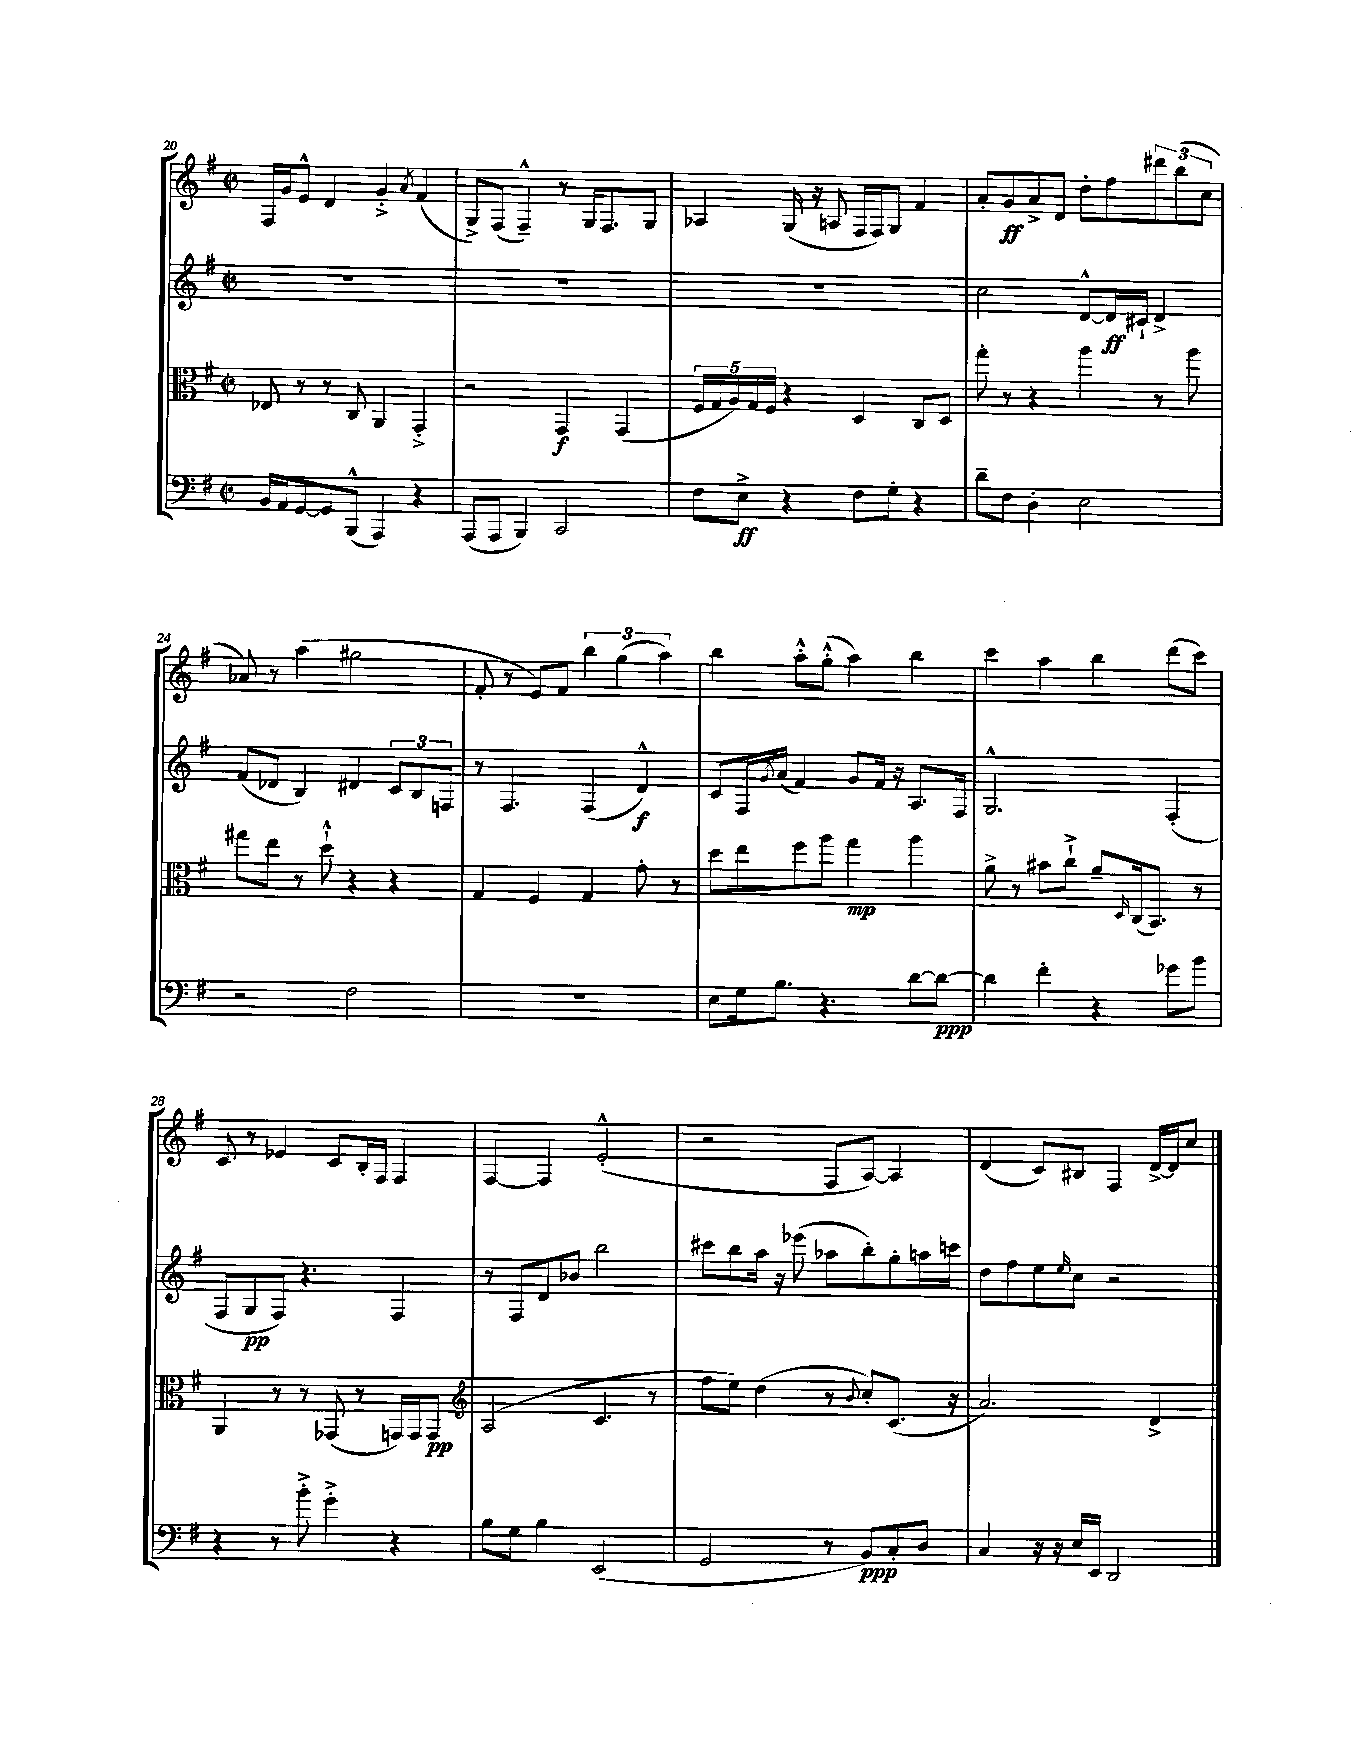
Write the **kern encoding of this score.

**kern	**kern	**kern	**kern
*staff4	*staff3	*staff2	*staff1
*clefF4	*clefC3	*clefG2	*clefG2
*k[f#]	*k[f#]	*k[f#]	*k[f#]
*M2/2	*M2/2	*M2/2	*M2/2
*met(c|)	*met(c|)	*met(c|)	*met(c|)
16BB/LL	8E-/	1r	16F#/LL
16AA/J	.	.	16g/J
[8GG/	8r	.	8e^^/J
8GG/]	8r	.	4d/
(8BBB^^/J	8C/	.	.
4AAA/)	4AA/	.	4g'^/
.	.	.	8qa/
4r	4GG'^/	.	(4f#/
=	=	=	=
(8AAA/L	2r	1r	8G^/L)
8AAA/J	.	.	(8F#/J
4BBB/)	.	.	4F#~^^/)
2CC/	4GG/	.	8r
.	.	.	16G/LK
.	.	.	8.F#/
.	(4GG/	.	.
.	.	.	8G/J
=	=	=	=
8F#\L	20F#/LL	1r	4A-/
.	20G/	.	.
.	20A/)	.	.
8E^\J	.	.	.
.	20G/	.	.
.	20F#/JJ	.	.
4r	4r	.	(16G/
.	.	.	16r
.	.	.	8A/
8F#\L	4D/	.	16F#/LL
.	.	.	16F#/J)
8G'\J	.	.	8G/J
4r	8C/L	.	4f#/
.	8D/J	.	.
=	=	=	=
8d~\L	8gg'\	2cc\	8a'/L
8F#\J	8r	.	8g/
4D'\	4r	.	8a^/
.	.	.	8d/J
2E\	4aa\	[8d^^/L	8dd'\L
.	.	16d/]L	8ff#\
.	.	16c#`/JJ	.
.	8r	4d^/	12ddd#\
.	.	.	(12bb\
.	8aa\	.	.
.	.	.	12cc\J
=	=	=	=
2r	8gg#\L	(8f#/L	8a-/)
.	8ee\J	8d-/J	8r
.	8r	4B/)	(4aa\
.	8dd`^^\	.	.
2F#\	4r	4d#/	2gg#\
.	4r	12c/L	.
.	.	12B/	.
.	.	12F/J	.
=	=	=	=
1r	4G/	8r	8f#'/
.	.	4.F#/	8r
.	4F#/	.	8e/L)
.	.	.	8f#/J
.	4G/	(4F#/	6bb\
.	.	.	(6gg\
.	8g'\	4d^^/)	.
.	.	.	6aa\)
.	8r	.	.
=	=	=	=
8E\L	8dd\L	8c/L	4bb\
16G\k	8ee\	16F#/L	.
.	.	8qg/	.
8.B\J	.	(16a/JJ	.
.	8ff#\	4f#/)	8aa'^^\L
4.r	8aa\J	.	(8gg'^^\J
.	4gg\	8g/L	4aa\)
.	.	16f#/Jk	.
.	.	16r	.
[8d\L	4aa\	8.A/L	4bb\
8d\_J	.	.	.
.	.	16F#/Jk	.
=	=	=	=
4d\]	8a^\	2.G^^/	4ccc\
.	8r	.	.
4f#'\	8b#\L	.	4aa\
.	8cc`^\J	.	.
4r	8a~/L	.	4bb\
.	16qqD/	.	.
.	(16C/k	.	.
.	8.BB/J)	.	.
8g-\L	.	(4F#'/	(8ddd\L
8b\J	8r	.	8ccc\J)
=	=	=	=
4r	4AA/	8F#/L	8c/
.	.	8G/	8r
8r	8r	8F#/J)	4e-/
8b'^\	8r	4.r	.
4g'^\	(8GG-/	.	8c/L
.	8r	.	16B'/L
.	.	.	16F#/JJ
4r	16GG/LL)	4F#/	4F#/
.	16GG/J	.	.
.	8GG/J	.	.
=	=	=	=
*	*clefG2	*	*
8B\L	(2A/	8r	[4F#/
8G\J	.	8F#/L	.
4B\	.	8d/	4F#/]
.	.	8b-/J	.
(2EE/	4.c/	2bb\	(2e'^^/
.	8r	.	.
=	=	=	=
2GG/	8ff#\L	8ccc#\L	2r
.	8ee\J)	8bb\	.
.	(4dd\	16aa\Jk	.
.	.	16r	.
.	.	(8eee-\	.
8r	8r	8aa-\L	8F#/L
.	8qqb/	.	.
8BB/L)	8cc'/L)	8bb'\)	[8A/J)
8C'/	(8.c/J	8gg'\	4A/]
8D/J	.	16aa\L	.
.	16r	16ccc\JJ	.
=	=	=	=
4C/	2.a/)	8dd\L	(4d/
.	.	8ff#\	.
16r	.	8ee\	8c/L)
16r	.	.	.
.	.	16qqee/	.
16E/LL	.	8cc\J	8B#/J
16EE/JJ	.	.	.
2DD/	.	2r	4F#/
.	4d^/	.	[16d^/LL
.	.	.	16d/]J
.	.	.	8cc/J
==	==	==	==
*-	*-	*-	*-
